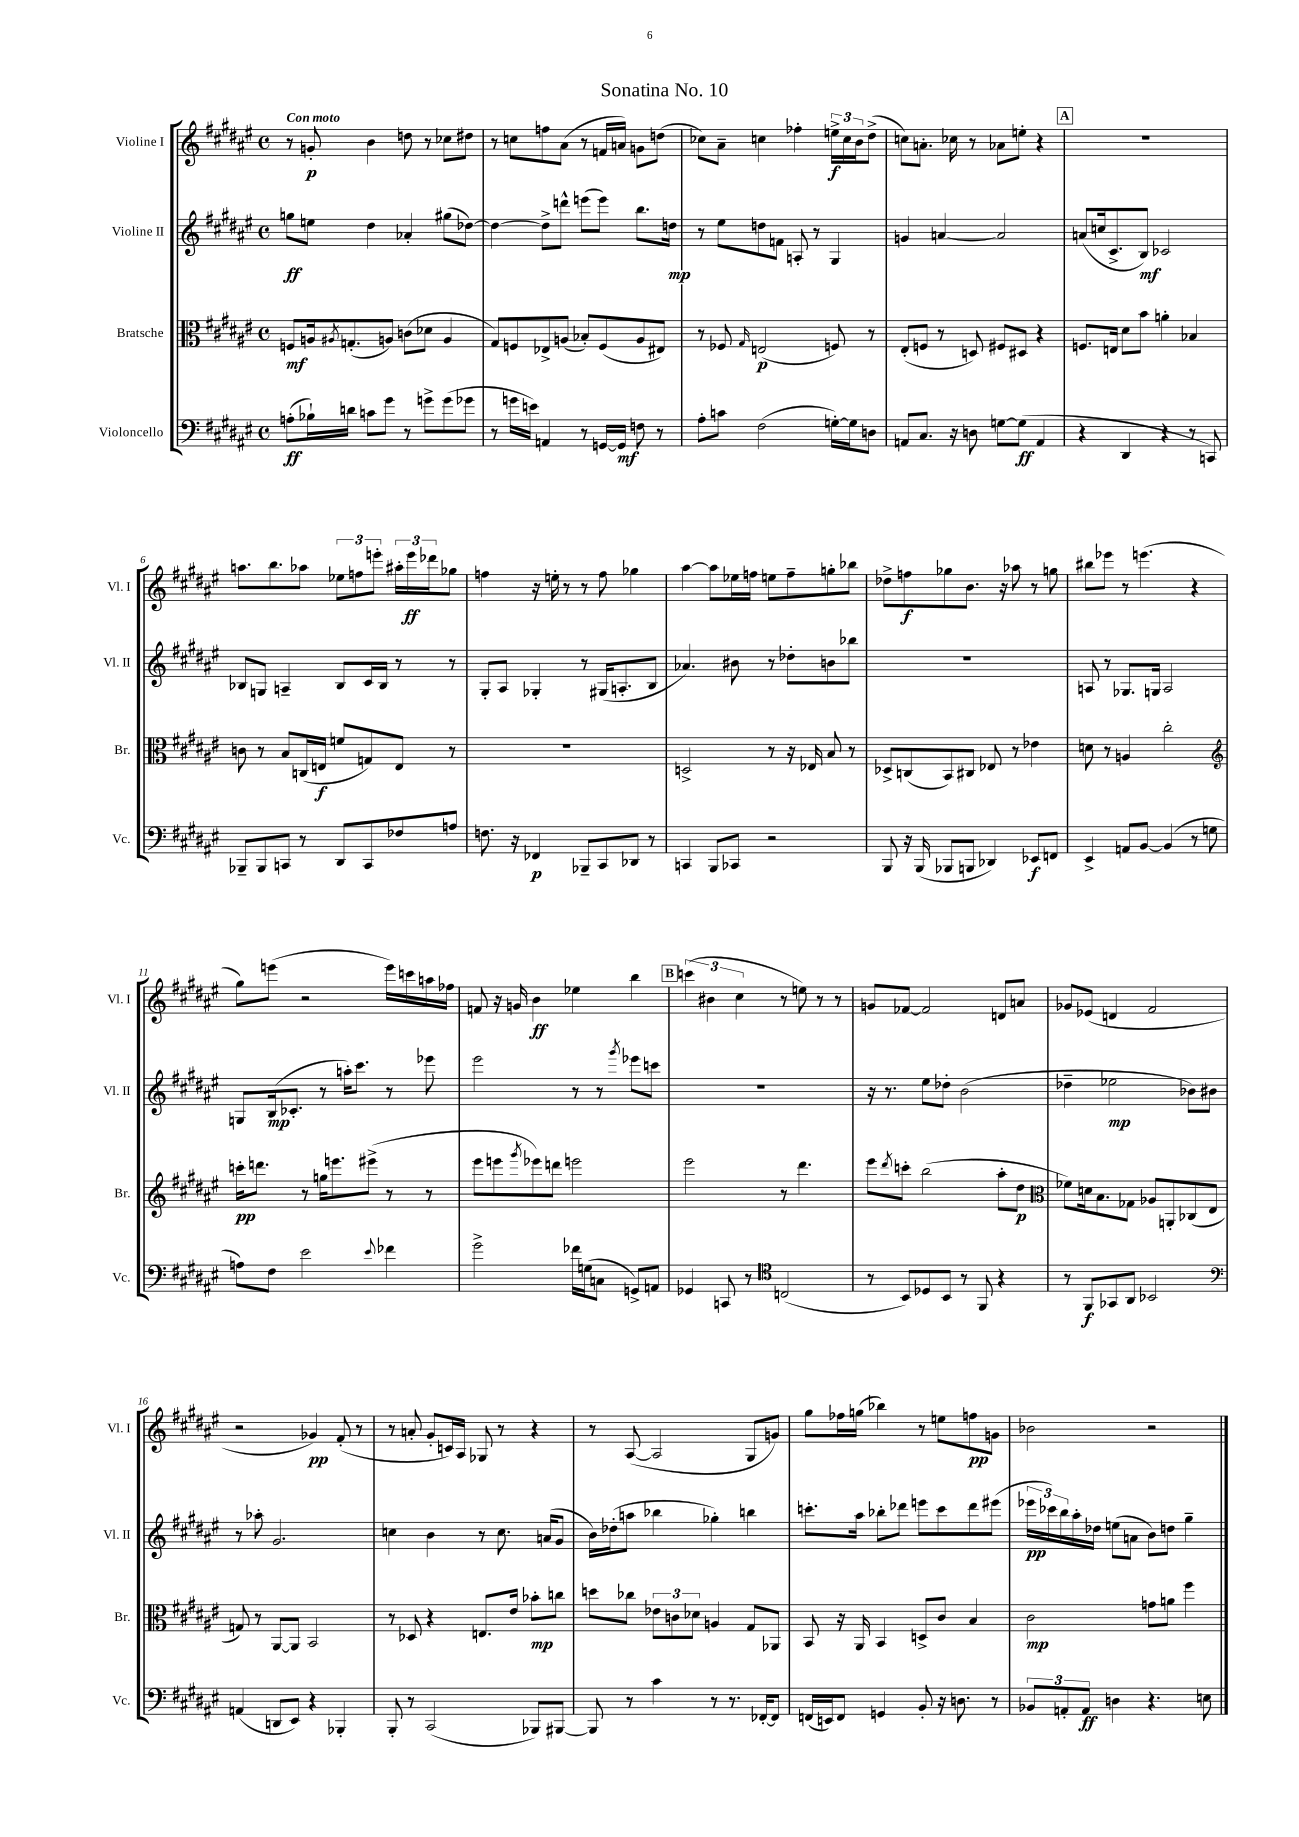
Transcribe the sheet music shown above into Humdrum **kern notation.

**kern	**dynam	**kern	**dynam	**kern	**dynam	**kern	**dynam
*part4	*part4	*part3	*part3	*part2	*part2	*part1	*part1
*staff4	*staff4	*staff3	*staff3	*staff2	*staff2	*staff1	*staff1
*I"Violoncello	*	*I"Bratsche	*	*I"Violine II	*	*I"Violine I	*
*I'Vc.	*	*I'Br.	*	*I'Vl. II	*	*I'Vl. I	*
*clefF4	*	*clefC3	*	*clefG2	*	*clefG2	*
*k[f#c#g#d#a#e#]	*	*k[f#c#g#d#a#e#]	*	*k[f#c#g#d#a#e#]	*	*k[f#c#g#d#a#e#]	*
*M4/4	*	*M4/4	*	*M4/4	*	*M4/4	*
*met(c)	*	*met(c)	*	*met(c)	*	*met(c)	*
=1	=1	=1	=1	=1	=1	=1	=1
!	!	!	!	!	!	!LO:TX:a:B:t=Con moto	!
(8An'\L	ff	8Fn/L	mf	8ggn\L	ff	8r	.
16B-X`\L)	.	16An/k	.	8een\J	.	8gn'/	p
.	.	8qA#X/	.	.	.	.	.
16dn\JJ	.	(8.Gn'/	.	.	.	.	.
8cn\L	.	.	.	4dd#\	.	4b\	.
8g#\J	.	8An/J)	.	.	.	.	.
8r	.	(8cn\L	.	4a-X'/	.	8ddn\	.
8gn^\L	.	8d-X\J	.	.	.	8r	.
(8g\	.	4A/	.	(8gg#X\L	.	8cc-X\L	.
8g-X\J	.	.	.	[8dd-X\J)	.	8dd#X\J	.
=2	=2	=2	=2	=2	=2	=2	=2
8r	.	8G#/L)	.	4dd-\_	.	8r	.
16gn\LL	.	8Fn/	.	.	.	8ccn\L	.
16en\JJ)	.	.	.	.	.	.	.
4AAn/	.	8E-X^/	.	8dd-^\L]	.	8ffn\	.
.	.	(8An/J	.	8dddn^^\J	.	(8a#\J	.
8r	.	8B-X'/L)	.	(8eeen\L	.	8r	.
[16GGn/LL	.	(8F/	.	8eee\J)	.	16fn/LL	.
16GG/JJ]	mf	.	.	.	.	16an/JJ)	.
8Fn\	.	8A/	.	8.bb\L	.	8gn\L	.
8r	.	8E#X/J)	.	.	.	(8ddn\J	.
.	.	.	.	16ddn\Jk	mp	.	.
=3	=3	=3	=3	=3	=3	=3	=3
8A#'\L	.	8r	.	8r	.	8cc-X\L)	.
8cn\J	.	8F-X/	.	8ee#\L	.	8a#~\J	.
.	.	16qqG#/	.	.	.	.	.
(2F#\	.	(2En/	p	8ddn\	.	4ccn\	.
.	.	.	.	8fn\J	.	.	.
.	.	.	.	8An'/	.	4ff-X'\	.
.	.	.	.	8r	.	.	.
[16Gn'\LL)	.	8Fn/)	.	4G#/	.	24een^\LL	f
.	.	.	.	.	.	24cc\	.
16G\J]	.	.	.	.	.	.	.
.	.	.	.	.	.	24b\J	.
8Dn\J	.	8r	.	.	.	(8dd#^\J	.
=4	=4	=4	=4	=4	=4	=4	=4
8AAn/L	.	(8E#'/L	.	4gn/	.	8ccn\L)	.
8.C#/J	.	8Fn/J	.	.	.	8.an'\J	.
.	.	8r	.	[4an/	.	.	.
16r	.	.	.	.	.	16cc-X\	.
8Dn\	.	8Dn/)	.	.	.	8r	.
[8Gn\L	.	8F#X/L	.	2a/]	.	8a-X\L	.
(8G\J]	ff	8D#X/J	.	.	.	8een'\J	.
4AA/	.	4r	.	.	.	4r	.
!!LO:REH:place=s1:t=A
=5	=5	=5	=5	=5	=5	=5	=5
4r	.	8.Fn/L	.	(8an/L	.	1r	.
.	.	.	.	16ccn/k	.	.	.
.	.	16En/Jk	.	8.c#^/	.	.	.
4DD#/	.	8d#\L	.	.	.	.	.
.	.	8b\J	.	8B/J)	mf	.	.
4r	.	4an'\	.	2c-X/	.	.	.
8r	.	4B-X/	.	.	.	.	.
8CCn/)	.	.	.	.	.	.	.
!!LO:LB:g=z
=6	=6	=6	=6	=6	=6	=6	=6
8BBB-X~/L	.	8cn\	.	8B-X/L	.	8.aan\L	.
8BBB-/	.	8r	.	8Gn/J	.	.	.
.	.	.	.	.	.	8.bb\	.
8CCn/J	.	8B/L	.	4An~/	.	.	.
8r	.	(16Cn/L	.	.	.	8aa-X\J	.
.	.	16En/JJ	f	.	.	.	.
8DD#/L	.	8fn/L	.	8B-/L	.	12ee-X\L	.
.	.	.	.	.	.	12ffn\	.
8CC/	.	8Gn/)	.	16c#/L	.	.	.
.	.	.	.	.	.	12eeen'\J	.
.	.	.	.	16B-/JJ	.	.	.
8F-X/	.	8E/J	.	8r	.	24aa#X'\LL	.
.	.	.	.	.	.	24eee\	ff
.	.	.	.	.	.	24ddd-X\J	.
8An/J	.	8r	.	8r	.	8gg-X\J	.
=7	=7	=7	=7	=7	=7	=7	=7
8.Fn\	.	1r	.	8G#'/L	.	4ffn\	.
.	.	.	.	8A#/J	.	.	.
16r	.	.	.	.	.	.	.
4FF-X/	p	.	.	4G-X'/	.	16r	.
.	.	.	.	.	.	16een'\	.
.	.	.	.	.	.	8r	.
8BBB-X~/L	.	.	.	8r	.	8r	.
8CC#/	.	.	.	(16G#X/KL	.	8ff\	.
.	.	.	.	8.An'/	.	.	.
8DD-X/J	.	.	.	.	.	4gg-X\	.
8r	.	.	.	8B/J	.	.	.
=8	=8	=8	=8	=8	=8	=8	=8
4CCn/	.	2Dn^/	.	4.a-X/)	.	[4aa#\	.
8BBB/L	.	.	.	.	.	8aa#\L]	.
8CC-X/J	.	.	.	8b#X\	.	16ee-X\L	.
.	.	.	.	.	.	16ffn\JJ	.
2r	.	8r	.	8r	.	8een\L	.
.	.	16r	.	8dd-X'\L	.	8ff~\	.
.	.	16E-X/	.	.	.	.	.
.	.	8B/	.	8bn\	.	8ggn'\	.
.	.	8r	.	8bb-X\J	.	8bb-X\J	.
=9	=9	=9	=9	=9	=9	=9	=9
8BBB/	.	8D-X^/L	.	1r	.	8dd-X^\L	.
16r	.	(8Cn/	.	.	.	8ffn\	f
(16BBB/	.	.	.	.	.	.	.
8BBB-X/L	.	8BB/)	.	.	.	8gg-X\	.
8BBBn/J	.	8C#X/J	.	.	.	8.b\J	.
4DD-X/)	.	8E-X/	.	.	.	.	.
.	.	.	.	.	.	16r	.
.	.	8r	.	.	.	8aa-X\	.
8EE-X/L	f	4e-X\	.	.	.	8r	.
8FFn/J	.	.	.	.	.	8ggn\	.
=10	=10	=10	=10	=10	=10	=10	=10
4EE#^/	.	8dn\	.	8An/	.	8bb#X\L	.
.	.	8r	.	8r	.	8eee-X\J	.
8AAn/L	.	4An/	.	8.G-X/L	.	8r	.
[8BB/J	.	.	.	.	.	(4.eeen\	.
.	.	.	.	16Gn/Jk	.	.	.
(4BB/]	.	2cc#'\	.	2A/	.	.	.
8r	.	.	.	.	.	4r	.
8Gn\	.	.	.	.	.	.	.
!!LO:LB:g=z
=11	=11	=11	=11	=11	=11	=11	=11
*	*	*clefG2	*	*	*	*	*
8An\L)	.	16cccn'\KL	pp	8Gn/L	.	8gg#\L)	.
.	.	8.dddn\J	.	.	.	.	.
8F#\J	.	.	.	(16B/k	mp	(8eeen\J	.
.	.	.	.	8.c-X'/J	.	.	.
2e#\	.	8r	.	.	.	2r	.
.	.	16ggn\KL	.	8r	.	.	.
.	.	8.eeen\	.	.	.	.	.
.	.	.	.	16aan'\KL)	.	.	.
.	.	.	.	8.ccc#\J	.	.	.
.	.	(8eee#X^\J	.	.	.	.	.
8qqe#/	.	.	.	.	.	.	.
4f-X\	.	8r	.	8r	.	16eee\LL)	.
.	.	.	.	.	.	16cccn\	.
.	.	8r	.	8eee-X\	.	16aan\	.
.	.	.	.	.	.	16ff-X\JJ	.
=12	=12	=12	=12	=12	=12	=12	=12
2g#^\	.	8eee#\L	.	2eee#\	.	8fn/	.
.	.	8eeen\	.	.	.	16r	.
.	.	.	.	.	.	16gn/	.
.	.	8qggg#/	.	.	.	.	.
.	.	8eee-X\)	.	.	.	4b\	ff
.	.	8dddn\J	.	.	.	.	.
16f-X\LL	.	2eeen\	.	8r	.	4ee-X\	.
(16Gn\J	.	.	.	.	.	.	.
8Cn\J	.	.	.	8r	.	.	.
.	.	.	.	8qggg#/	.	.	.
8GGn^/L)	.	.	.	8eee-X\L	.	4bb\	.
8AAn/J	.	.	.	8cccn\J	.	.	.
!!LO:REH:place=s1:t=B
=13	=13	=13	=13	=13	=13	=13	=13
4GG-X/	.	2eee#\	.	1r	.	(6cccn\	.
.	.	.	.	.	.	6b#X\	.
8CCn/	.	.	.	.	.	.	.
.	.	.	.	.	.	6cc#\	.
8r	.	.	.	.	.	.	.
*clefC4	*	*	*	*	*	*	*
(2Cn/	.	8r	.	.	.	8r	.
.	.	4.ddd#\	.	.	.	8een\)	.
.	.	.	.	.	.	8r	.
.	.	.	.	.	.	8r	.
=14	=14	=14	=14	=14	=14	=14	=14
8r	.	8eee#\L	.	16r	.	8gn/L	.
.	.	.	.	8.r	.	.	.
.	.	8qddd#/	.	.	.	.	.
8BB/L)	.	8cccn'\J	.	.	.	[8f-X/J	.
8D-X/	.	(2bb\	.	8ee#\L	.	2f-/]	.
8BB/J	.	.	.	8dd-X'\J	.	.	.
8r	.	.	.	(2b\	.	.	.
8FF#/	.	.	.	.	.	.	.
4r	.	8aa#'\L	.	.	.	8dn/L	.
.	.	8dd#\J	p	.	.	8an/J	.
=15	=15	=15	=15	=15	=15	=15	=15
*	*	*clefC3	*	*	*	*	*
8r	.	8f-X\L)	.	4dd-X~\	.	8g-X/L	.
8FF#/L	f	16dn\k	.	.	.	(8e-X/J	.
.	.	8.B\	.	.	.	.	.
8GG-X/	.	.	.	2ee-X\	mp	4dn/	.
8AA#/J	.	8G-X\J	.	.	.	.	.
2BB-X/	.	8A-X/L	.	.	.	2f#/	.
.	.	8AAn'/	.	.	.	.	.
.	.	(8C-X/	.	8b-X\L)	.	.	.
.	.	8E#/J	.	8b#X\J	.	.	.
!!LO:LB:g=z
=16	=16	=16	=16	=16	=16	=16	=16
*clefF4	*	*	*	*	*	*	*
(4AAn/	.	8Gn/)	.	8r	.	2r	.
.	.	8r	.	8aa-X'\	.	.	.
8DDn/L	.	[8AA#/L	.	2.g#/	.	.	.
8EE#/J)	.	8AA#/J]	.	.	.	.	.
4r	.	2BB/	.	.	.	4g-X/)	pp
4BBB-X'/	.	.	.	.	.	(8f#'/	.
.	.	.	.	.	.	8r	.
=17	=17	=17	=17	=17	=17	=17	=17
8BBB'/	.	8r	.	4ccn\	.	8r	.
8r	.	8D-X/	.	.	.	8an'/	.
(2CC#/	.	4r	.	4b\	.	8g#'/L	.
.	.	.	.	.	.	16cn/L)	.
.	.	.	.	.	.	16A#/JJ	.
.	.	8.En/L	.	8r	.	8G-X/	.
.	.	.	.	8.cc\	.	8r	.
.	.	16e#/Jk	.	.	.	.	.
8BBB-X/L)	.	8b-X'\L	mp	.	.	4r	.
.	.	.	.	(16an/KL	.	.	.
[8BBB#X/J	.	8ccn\J	.	8g#/J	.	.	.
=18	=18	=18	=18	=18	=18	=18	=18
8BBB#/]	.	8ddn\L	.	16b\LL)	.	8r	.
.	.	.	.	(16dd-X'\J	.	.	.
8r	.	8cc-X\J	.	8aan\J	.	([8A#/	.
4c#\	.	12e-X\L	.	4bb-X\	.	2A#/]	.
.	.	12cn\	.	.	.	.	.
.	.	12d-X\J	.	.	.	.	.
8r	.	4An/	.	4gg-X'\)	.	.	.
8.r	.	.	.	.	.	.	.
.	.	8G#/L	.	4bbn\	.	8G#/L	.
[16FF-X'/KL	.	.	.	.	.	.	.
8FF-/J]	.	8AA-X/J	.	.	.	8gn/J)	.
=19	=19	=19	=19	=19	=19	=19	=19
(16FFn/LL	.	8BB/	.	8.cccn'\L	.	8gg#\L	.
16EEn/J)	.	.	.	.	.	.	.
8FF/J	.	16r	.	.	.	16ff-X\L	.
.	.	16AA#/	.	16aa#\Jk	.	(16ggn\JJ	.
4GGn/	.	4BB/	.	8bb-X'\L	.	4bb-X\)	.
.	.	.	.	8ddd-X\J	.	.	.
8BB'/	.	8Dn^/L	.	8eeen\L	.	8r	.
16r	.	8c#/J	.	8ccc\	.	8een\L	.
8.Dn\	.	.	.	.	.	.	.
.	.	4B/	.	8ddd-\	.	8ffn\	pp
8r	.	.	.	(8eee#X\J	.	8gn\J	.
=20	=20	=20	=20	=20	=20	=20	=20
12BB-X/L	.	2c#\	mp	24eee-X\LL	pp	2b-X\	.
.	.	.	.	24ccc-X\)	.	.	.
12AAn'/	.	.	.	24bb\	.	.	.
.	.	.	.	16aa#'\	.	.	.
12AA/J	ff	.	.	.	.	.	.
.	.	.	.	16dd-X\JJ	.	.	.
4Dn\	.	.	.	(8een\L	.	.	.
.	.	.	.	8an\J	.	.	.
4.r	.	8gn\L	.	8b\L)	.	2r	.
.	.	8an\J	.	8ddn\J	.	.	.
.	.	4ff#\	.	4gg#~\	.	.	.
8En\	.	.	.	.	.	.	.
==	==	==	==	==	==	==	==
*-	*-	*-	*-	*-	*-	*-	*-
